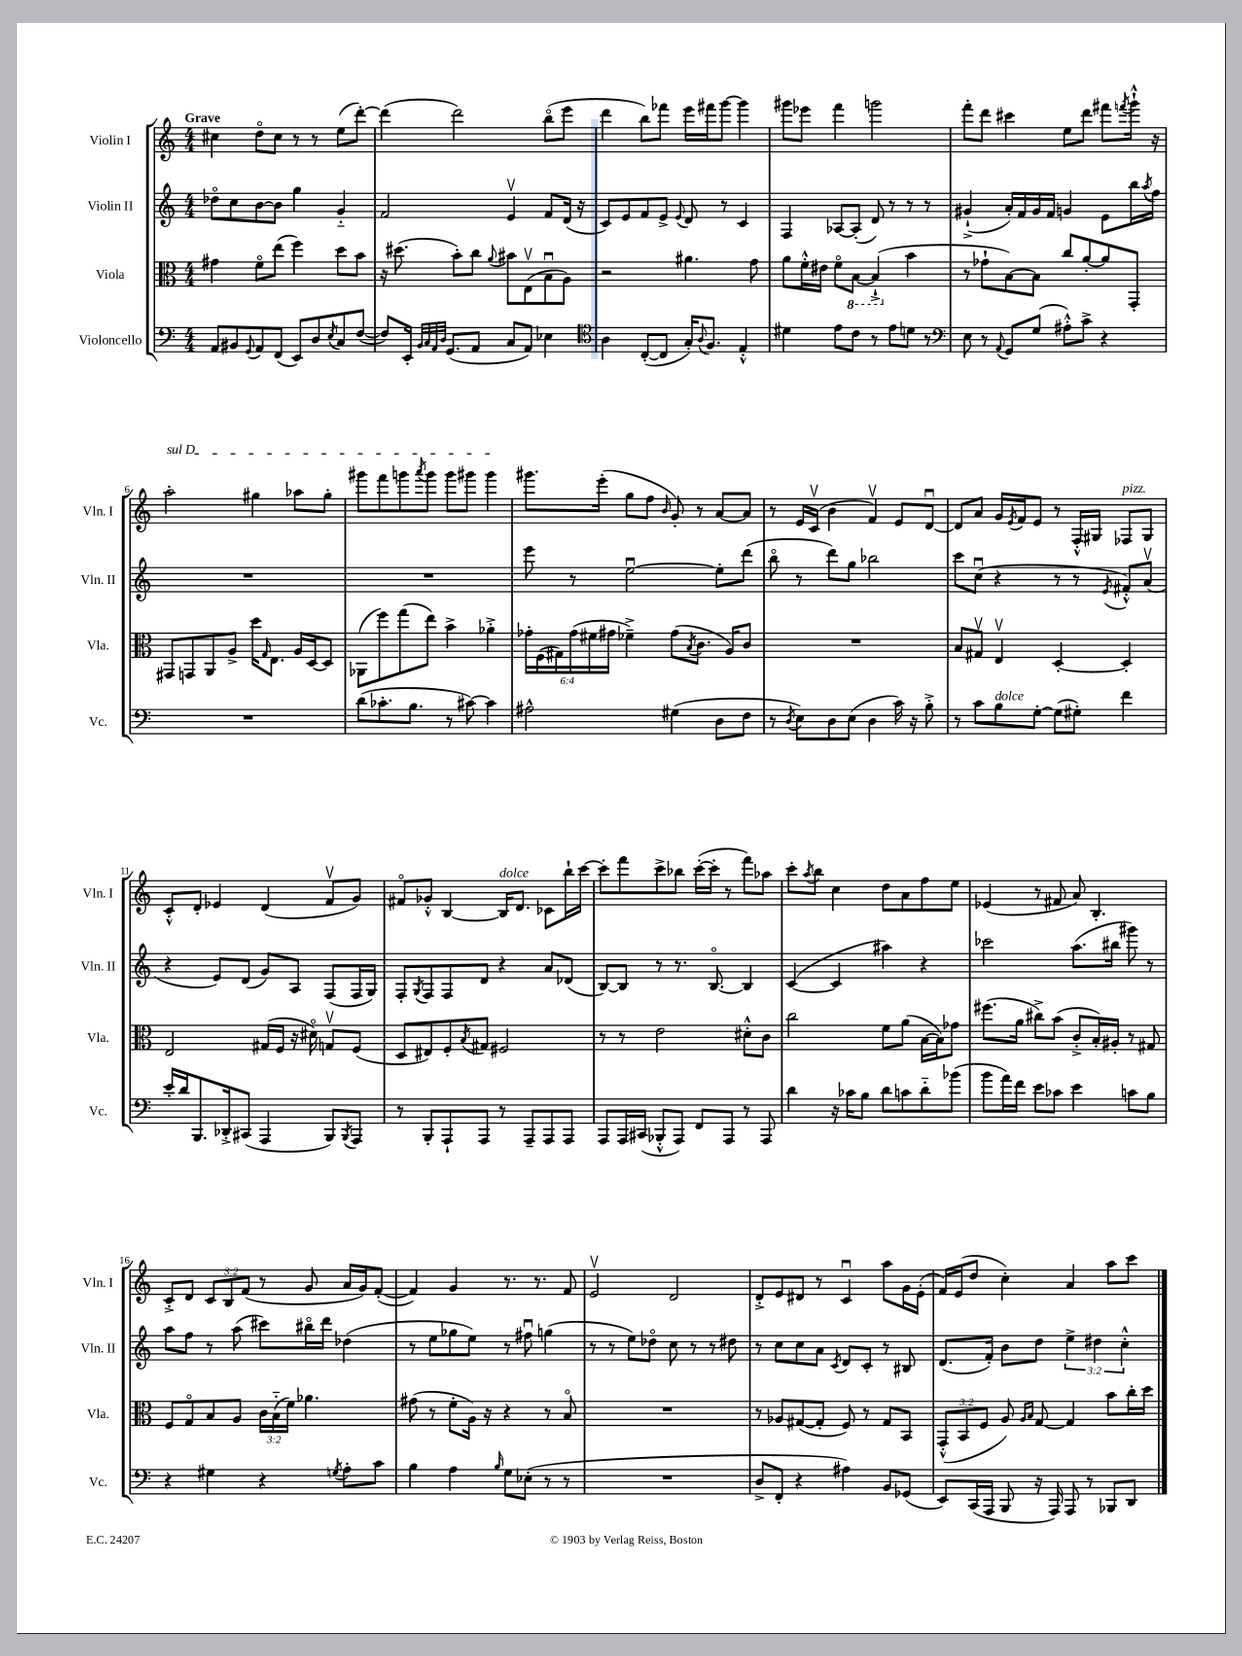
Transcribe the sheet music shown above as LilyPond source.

<<
\new StaffGroup <<
\new Staff = "s0" \with { instrumentName = "Violin I" shortInstrumentName = "Vln. I" } {
    \clef treble \key c \major \numericTimeSignature \time 4/4 \override Staff.TupletNumber.text = #tuplet-number::calc-fraction-text \tempo "Grave"
    cis''4 d''8\flageolet cis''8 r8 r8 e''8( d'''8~-.) |
    d'''4( d'''2) b''8\flageolet( e'''8 |
    d'''4 b''8) fes'''8 e'''16 fis'''16 g'''8~ g'''4 |
    gis'''8 ees'''8 f'''4 g'''2 |
    f'''8-. d'''8 cis'''4 e''8 d'''8 fis'''8 \acciaccatura { f'''8 } g'''16-!-^ r16 |
    \once \override TextSpanner.bound-details.left.text = \markup { \italic "sul D" } a''2-.\startTextSpan gis''4 aes''8 gis''8-. |
    gis'''8 f'''8 g'''8 \acciaccatura { a'''8 } g'''8 g'''8 gis'''8 gis'''4\stopTextSpan |
    gis'''8. e'''16-.( g''8 f''8 \grace { b'16 } g'8-.) r8 a'8~ a'8 |
    r8 e'16 c'16\upbow( b'4 f'4\upbow) e'8 d'8~\downbow |
    d'8 a'8 g'16 \acciaccatura { e'8 } f'16 e'8 r8 f16-.-^ gis16 fes8^\markup { \italic "pizz." } gis8 |
    c'8-.-^ d'8-. ees'4 d'4( f'8\upbow g'8) |
    fis'8\flageolet ges'8-.-^ b4~ b16^\markup { \italic "dolce" } d'8. ces'8 b''16-! c'''16~ |
    c'''8-. f'''8 c'''8-> bes''8 c'''16~-.( c'''16-. r8 f'''8) aes''8 |
    c'''8-. \acciaccatura { a''8 } b''8 c''4 d''8 a'8 f''8 e''8 |
    ees'4( r8 fis'8 a'8) b4.-. |
    c'8-.-> d'8 \tuplet 3/2 { c'8 b8 f'8( } r8 g'8 a'16 g'16) f'8~-.( |
    f'4) g'4 r8. r8. f'8 |
    e'2\upbow d'2 |
    d'8-.-> e'8 dis'8 r8 c'4\downbow a''8 g'16 e'16-.( |
    f'16) e'16( d''8 c''4-.) a'4 a''8 c'''8 \bar "|." |
}
\new Staff = "s1" \with { instrumentName = "Violin II" shortInstrumentName = "Vln. II" } {
    \clef treble \key c \major \numericTimeSignature \time 4/4 \override Staff.TupletNumber.text = #tuplet-number::calc-fraction-text
    des''8\flageolet c''8 b'8~ b'8 g''4 g'4-_ |
    f'2 e'4\upbow f'8 d'16( r16 |
    c'8) e'8 f'8 e'8-> \appoggiatura { e'8 } d'8 r8 c'4 |
    f4 aes8~ aes8-.( d'8) r8 r8 r8 |
    gis'4-!->( a'16-.) f'16 gis'16 f'16 g'4 e'8 b''16 \acciaccatura { a''8 } f''16 |
    R1 |
    R1 |
    e'''8 r8 e''2~\downbow e''8-. d'''8( |
    b''8\flageolet r8 d'''8) g''8 bes''2 |
    c'''8 c''8\downbow( r4 r8 r8 \acciaccatura { e'8 } fis'8-.-^) a'8\upbow( |
    r4 e'8) d'8( g'8) a8 f8( f16 g16) |
    f8-. \acciaccatura { g8 } f8 f8 d'8 r4 a'8 des'8( |
    b8~) b8 r8 r8. b8.~\flageolet b4 |
    c'4~( c'4 ais''4) r4 |
    ces'''2 a''8.( bis''16 gis'''8) r8 |
    a''8 f''8 r8 a''8( cis'''8) bis''16\flageolet d'''16 des''4( |
    r8 e''8 ges''8 e''8) r8 fis''8\downbow g''4( |
    r8 r8 e''8) des''8\flageolet c''8 r8 r8 dis''8 |
    r8 c''8 c''8 a'8 \acciaccatura { c'8 } d'8 c'8-. r8 bis8 |
    d'8.( f'16-.) b'8 d''8 \tuplet 3/2 { e''4-> dis''4 c''4-.-^ } \bar "|." |
}
\new Staff = "s2" \with { instrumentName = "Viola" shortInstrumentName = "Vla." } {
    \clef alto \key c \major \numericTimeSignature \time 4/4 \override Staff.TupletNumber.text = #tuplet-number::calc-fraction-text
    gis'4 f'8\flageolet e''8( f''4) d''8 b'8 |
    r16 dis''8.( b'8-.) c''8 \appoggiatura { a'8 } bis'8 e8\upbow( b8\downbow a8) |
    r2 ais'4. g'8 |
    a'8 f'16-.-^ eis'16 f'8\flageolet \ottava #-1 b,8~ b,4-!->( \ottava #0 b'4 |
    r8 ges'8-! b8~) b8 c''8 a'8~-. a'8 g,8-. |
    gis,8 g,8 a,8 a8-> d''16 \grace { g16 } e8. a16 d16~ d8 |
    aes,8( f''8) g''8( e''8) b'4-> aes'4-.-> |
    \tuplet 6/4 { ges'16-. f16( gis16) ges'16( fis'16 gis'16 } fes'4--->) gis'8( \acciaccatura { b8 } c'8. a16) c'8 |
    R1 |
    b8 gis8\upbow e4\upbow d4~-. d4-. |
    e2 gis16( f16 r16 dis'16\flageolet) g8\upbow f8( |
    d8 eis8) f8-. \acciaccatura { b8 } gis8 fis2 |
    r8 r8 e'2 dis'8-.-^ c'8 |
    c''2 f'8 a'8( b16~ b16) ges'8 |
    fis''8.( a'16 cis''8->) b'8( c'8-.-> b16-.) ais16-. r8 gis8 |
    f8 g8\flageolet b8 a8 \tuplet 3/2 { c'16 b16-_( f'16) } aes'4. |
    gis'8( r8 f'8-. a16) r16 r4 r8 b8\flageolet |
    R1 |
    r8 aes8 gis8~( gis8-. f8) r8 gis8 b,8 |
    \tuplet 3/2 { g,8-.-^( b,8 f8 } a8) \grace { a16 b16 } g8~ g4 b'8 c''16-. d''16 \bar "|." |
}
\new Staff = "s3" \with { instrumentName = "Violoncello" shortInstrumentName = "Vc." } {
    \clef bass \key c \major \numericTimeSignature \time 4/4
    a,8 bis,8 \appoggiatura { g,8 } a,8 f,8( e,8) d8 \acciaccatura { e8 } c8 f8~( |
    f8) e,16-. \grace { b,32 c32 a,32 d32 } g,8.( a,8 c8 a,8) ees4 |
    \clef tenor a4 c8~-.( c8 g16-.) \appoggiatura { a8 } f8. e4-.-^ |
    dis'4 e'8 c'8 r8 e'8 d'8 r8 |
    \clef bass e8 r8 \appoggiatura { a,8 } g,8 g8( ais8-.-^) c'8-> r4 |
    R1 |
    d'8( ces'8.-. b8. r8 cis'8~) cis'4 |
    ais2-^ gis4( d8 f8 |
    r8 \acciaccatura { d8 } e8) d8 e8( d4 c'16) r16 b8-.-> |
    r8 c'8 b8^\markup { \italic "dolce" } g8~-. g8( gis8-.) f'4 |
    e'16-. d'16 b,,8. des,16-.-> cis,8( a,,4 b,,8) \acciaccatura { b,,8 } a,,8 |
    r8 b,,8-. a,,8-! a,,8 r8 a,,8-- a,,8 a,,8 |
    a,,8 a,,16 cis,16( bes,,8-.-^ a,,8) f,8 a,,8 r8 a,,8 |
    d'4 r16 ces'16 b8 d'8 c'8 d'8-_ bes'8( |
    b'8 a'16) f'16 e'8 ces'8 e'4 c'8 b8 |
    r4 gis4 r4 \acciaccatura { g8 } a8-. c'8 |
    b4 a4 \grace { b16 } g8 ees8-.( r8 r8 |
    R1 |
    d8-> f,8-. r4 ais4) b,8 ges,8( |
    e,8) c,16( a,,16 b,,8 r16 a,,16) a,,8 r8 bes,,8 d,8 \bar "|." |
}
>>
>>
